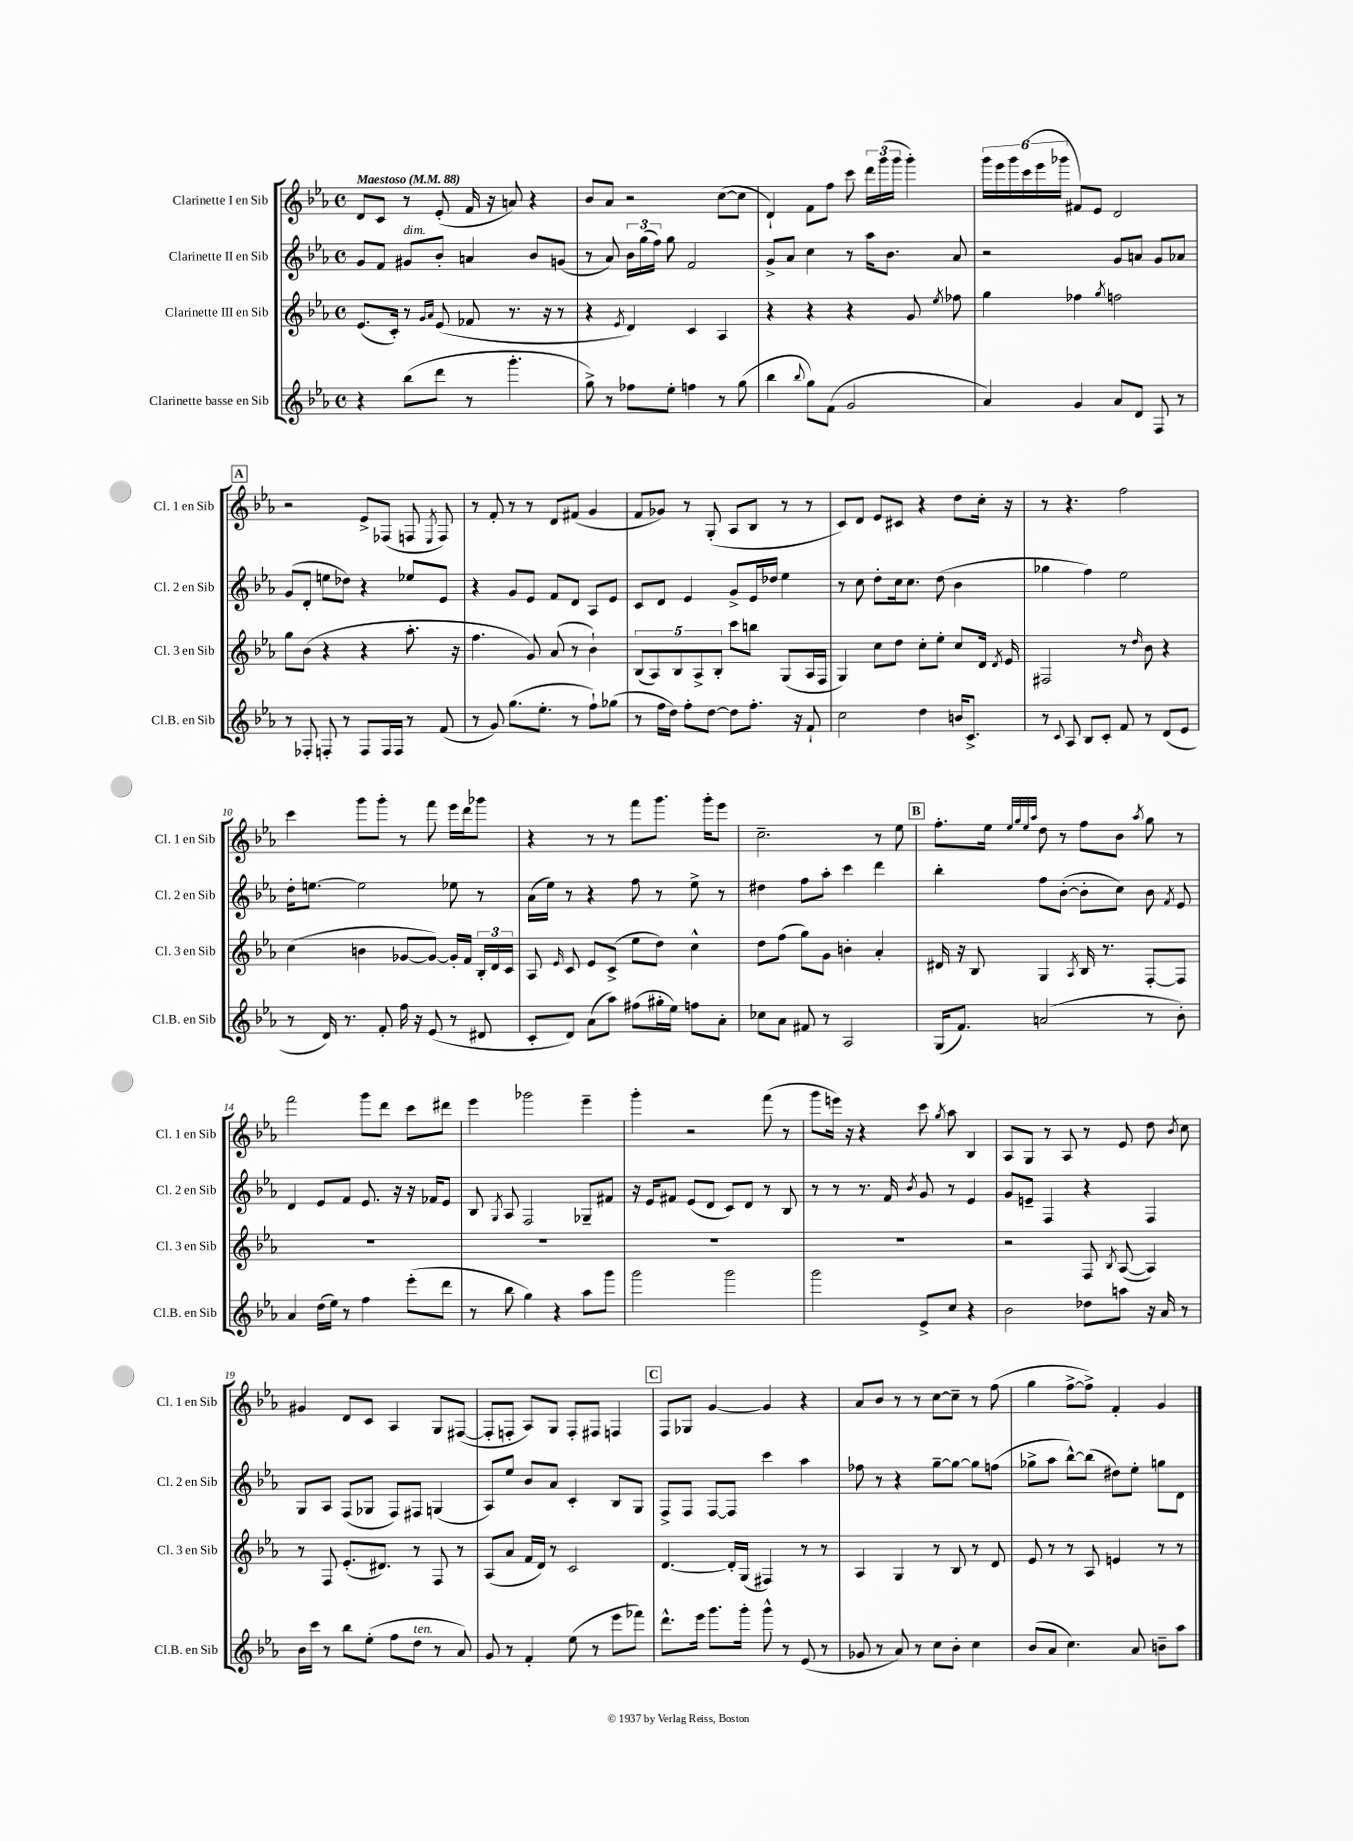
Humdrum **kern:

**kern	**kern	**kern	**kern
*staff4	*staff3	*staff2	*staff1
*clefG2	*clefG2	*clefG2	*clefG2
*k[b-e-a-]	*k[b-e-a-]	*k[b-e-a-]	*k[b-e-a-]
*M4/4	*M4/4	*M4/4	*M4/4
*met(c)	*met(c)	*met(c)	*met(c)
*MM88	*MM88	*MM88	*MM88
4r	(8.e-	8g	8d
.	.	8f	8c
.	16c')	.	.
(8bb-	8r	8g#	8r
.	16qqg	.	.
.	16qqa-	.	.
8ddd	(8e-	8b-'	(8e-'
8r	8f-	4a	16f
.	.	.	16r
4.ggg'	8.r	.	8a)
.	.	8b-	4r
.	16r	.	.
.	8r	(8g	.
=	=	=	=
8gg^)	4r	8r	8b-
8r	.	8a-)	8a-
.	8qe-	.	.
8ff-	4d)	24b-	2r
.	.	(24gg	.
.	.	24ff)	.
8ee-'	.	8gg	.
4ff	4c	2f	.
8r	4A-	.	([8cc
(8gg	.	.	8cc]
=	=	=	=
4bb-	4r	8g^	4d`)
.	.	8a-	.
8qqbb-	.	.	.
8gg)	4r	4cc	8f
(8f	.	.	8ff
2g	4r	8r	8ccc
.	.	16aa-	24ddd
.	.	.	(24ggg
.	.	8.b-	.
.	.	.	24ggg
.	8g	.	4ggg')
.	8qee-	.	.
.	8ff-	8a-	.
=	=	=	=
4a-)	4gg	2r	24ggg
.	.	.	24eee-
.	.	.	24ggg
.	.	.	(24ccc
.	.	.	24eee-
.	.	.	24ggg-
4g	4ff-	.	8f#)
.	.	.	8e-
.	8qgg	.	.
8a-	2ff	8g	2d
8d	.	8a	.
8F	.	8g	.
8r	.	8a-	.
=	=	=	=
8r	8gg	(8g	2r
8F-'	(8b-	8d'	.
8F'	4r	8ee	.
8r	.	8dd-)	.
8F	4r	4r	8e-^
16F	.	.	(8F-
16F	.	.	.
8r	8.aa-'	8ee-	8F
.	.	.	8qE-
(8f	.	8e-	8F)
.	16r	.	.
=	=	=	=
8r	4.ff	4r	8r
8g)	.	.	8f'
(8.gg	.	8g	8r
.	8g)	8e-	8r
8.ee-'	.	.	.
.	(8a-	8f	8d
8r	8r	8d	(8f#
8ff`)	4b-`)	8A-	4g
(8gg-	.	8e-	.
=	=	=	=
8r	(10B-	8c	8f
.	10A-)	.	.
16ff	.	8d	8g-)
16dd)	.	.	.
.	10B-	.	.
8ff'	.	4e-	8r
.	10A-^	.	.
[8dd	.	.	(8G'
.	10B-'	.	.
8dd]	8ccc	8g^	8A-
8.ff'	8bb	16e-	8B-
.	.	16dd-	.
.	(8G	4ee-	8r
16r	.	.	.
8f`	16A-	.	8r
.	16F	.	.
=	=	=	=
2cc	4G)	8r	8c)
.	.	8cc	8d
.	8cc	8dd'	8e-
.	8dd	16cc	8c#
.	.	8.cc	.
4dd	8cc'	.	4r
.	8ee-'	(8dd	.
16b	8cc	4b-	8dd
8.c^	.	.	.
.	16d	.	16cc'
.	8qd	.	.
.	16e-	.	16r
=	=	=	=
8r	2F#	4gg-	8r
8qqc	.	.	.
8A-	.	.	4.r
8B-	.	4ff)	.
8c'	.	.	.
8f	8r	2ee-	2ff
.	16qqdd	.	.
8r	8b-	.	.
(8d	4r	.	.
8e-	.	.	.
=	=	=	=
8r	(4cc	16dd'	4ccc
.	.	[8.ee	.
16d)	.	.	.
8.r	.	.	.
.	4b	2ee]	8ggg
8f'	.	.	8ggg'
16ff	[8g-	.	8r
16r	.	.	.
(8e-	8g-_)	.	8fff
8r	16g-']	8ee-	16eee-
.	16f	.	16ddd
8d#	24B-'	8r	8ggg-
.	24d	.	.
.	24c	.	.
=	=	=	=
8c'	8A-	(16a-	4r
.	.	16ee-)	.
.	16qqe-	.	.
8d)	8c	8r	.
(8a-	8e-	4r	8r
8aa-)	(8c^	.	8r
(8ff#	8ee-	8ff	8fff
16gg#'	8dd)	8r	8.ggg
16ee-)	.	.	.
8ff	4cc^^	8ee-^	.
.	.	.	16ggg'
8a-'	.	8r	8eee-
=	=	=	=
8cc-	8dd	4dd#	2.cc~
8a-	(8ff	.	.
8f#	8gg)	8ff	.
8r	8g	8aa-'	.
2A-	4b'	4ccc	.
.	4a-'	4ddd	8r
.	.	.	8ee-
=	=	=	=
(16G	16d#	4bb-'	8.ff'
8.f)	16r	.	.
.	8B-	.	.
.	.	.	16ee-
.	.	.	32qqee-
.	.	.	32qqgg
.	.	.	32qqee-
.	.	.	32qqaa-
(2a	4G	8ff	8dd
.	.	([8b-'	8r
.	8qA-	.	.
.	16B-	8b-']	8ff
.	8.r	.	.
.	.	8cc)	8b-
.	.	.	8qaa-
8r	[8F'	8b-	8gg
.	.	8qf	.
8b-')	8F]	8e-	8r
=	=	=	=
4a-	1r	4d	2fff
(16dd	.	8e-	.
16ee-)	.	.	.
8r	.	8f	.
4ff	.	8.e-	8ggg
.	.	.	8ddd
.	.	16r	.
(8eee-'	.	16r	8ccc
.	.	16f-	.
8ddd	.	8e-	8ddd#
=	=	=	=
8r	1r	8B-	4eee-
.	.	8qG	.
8bb-	.	8A-	.
4gg)	.	2F	2ggg-
4r	.	.	.
8aa-	.	8G-~	4eee-~
8ggg	.	8f#	.
=	=	=	=
2ggg	1r	16r	4ggg'
.	.	16e-	.
.	.	8f#	.
.	.	(8e-	2r
.	.	8d	.
2ggg	.	8c)	.
.	.	8d	.
.	.	8r	(8fff
.	.	8B-	8r
=	=	=	=
2ggg	1r	8r	8ggg
.	.	8r	16eee)
.	.	.	16r
.	.	8.r	4r
.	.	16f	.
.	.	8qb-	.
8e-^	.	8g	8ccc
.	.	.	8qgg
8cc	.	8r	8aa-
4r	.	4e-	4B-
=	=	=	=
2b-	2r	8g	8A-
.	.	8e~	8G
.	.	4F	8r
.	.	.	8A-
8dd-	8F	4r	8r
.	8qB-	.	.
8aa	([8A-	.	8e-
16r	4A-])	4F	8dd
16a-	.	.	.
.	.	.	8qb-
8r	.	.	8cc
=	=	=	=
16b-	8r	8G	4g#
16ccc	.	.	.
8r	8F	8A-	.
8bb-	(8.e-'	(8F	8d
(8ee-'	.	8G-	8c
.	8.d#)	.	.
8ff	.	8F)	4A-
8dd	8r	8F#	.
8r	8F	(4G	8G
8a-)	8r	.	([8F#
=	=	=	=
8g	(8A-	8A-)	8F#']
8r	8a-	8ee-	8F'
4f'	16f	8b-	8A-)
.	16d)	.	.
.	8r	8a-	8G
(8ee-	2c	4c'	8F'
8r	.	.	8F#
8eee-	.	8B-	4F
8fff-)	.	8G	.
=	=	=	=
8.ddd^^	[4.d	8F^	8F
.	.	8F	8G-
16eee-	.	.	.
8.ggg	.	[8F	[4g
.	16d']	8F]	.
16ggg'	(16G	.	.
8ggg^^	4F#)	4ccc	4g]
8r	.	.	.
(8e-	8r	4aa-	4r
8r	8r	.	.
=	=	=	=
8g-	4A-	8ff-	8a-
8r	.	8r	8b-
8a-)	4G	4r	8r
8r	.	.	8r
8cc	8r	[8gg~	[8cc
8b-'	8B-	8gg_	8cc~]
4cc	8r	8gg]	8r
.	8d	(8ff	(8ff
=	=	=	=
(8b-	8e-	8gg-^	4gg
8a-	8r	8aa-	.
4.cc)	8r	[8bb-^^)	[8ff^
.	8A-	(8bb-]	8ff^])
.	4e	8dd#)	4f'
8a-	.	8ee-'	.
8b~	8r	8gg	4g
8aa-	8r	8d	.
==	==	==	==
*-	*-	*-	*-
